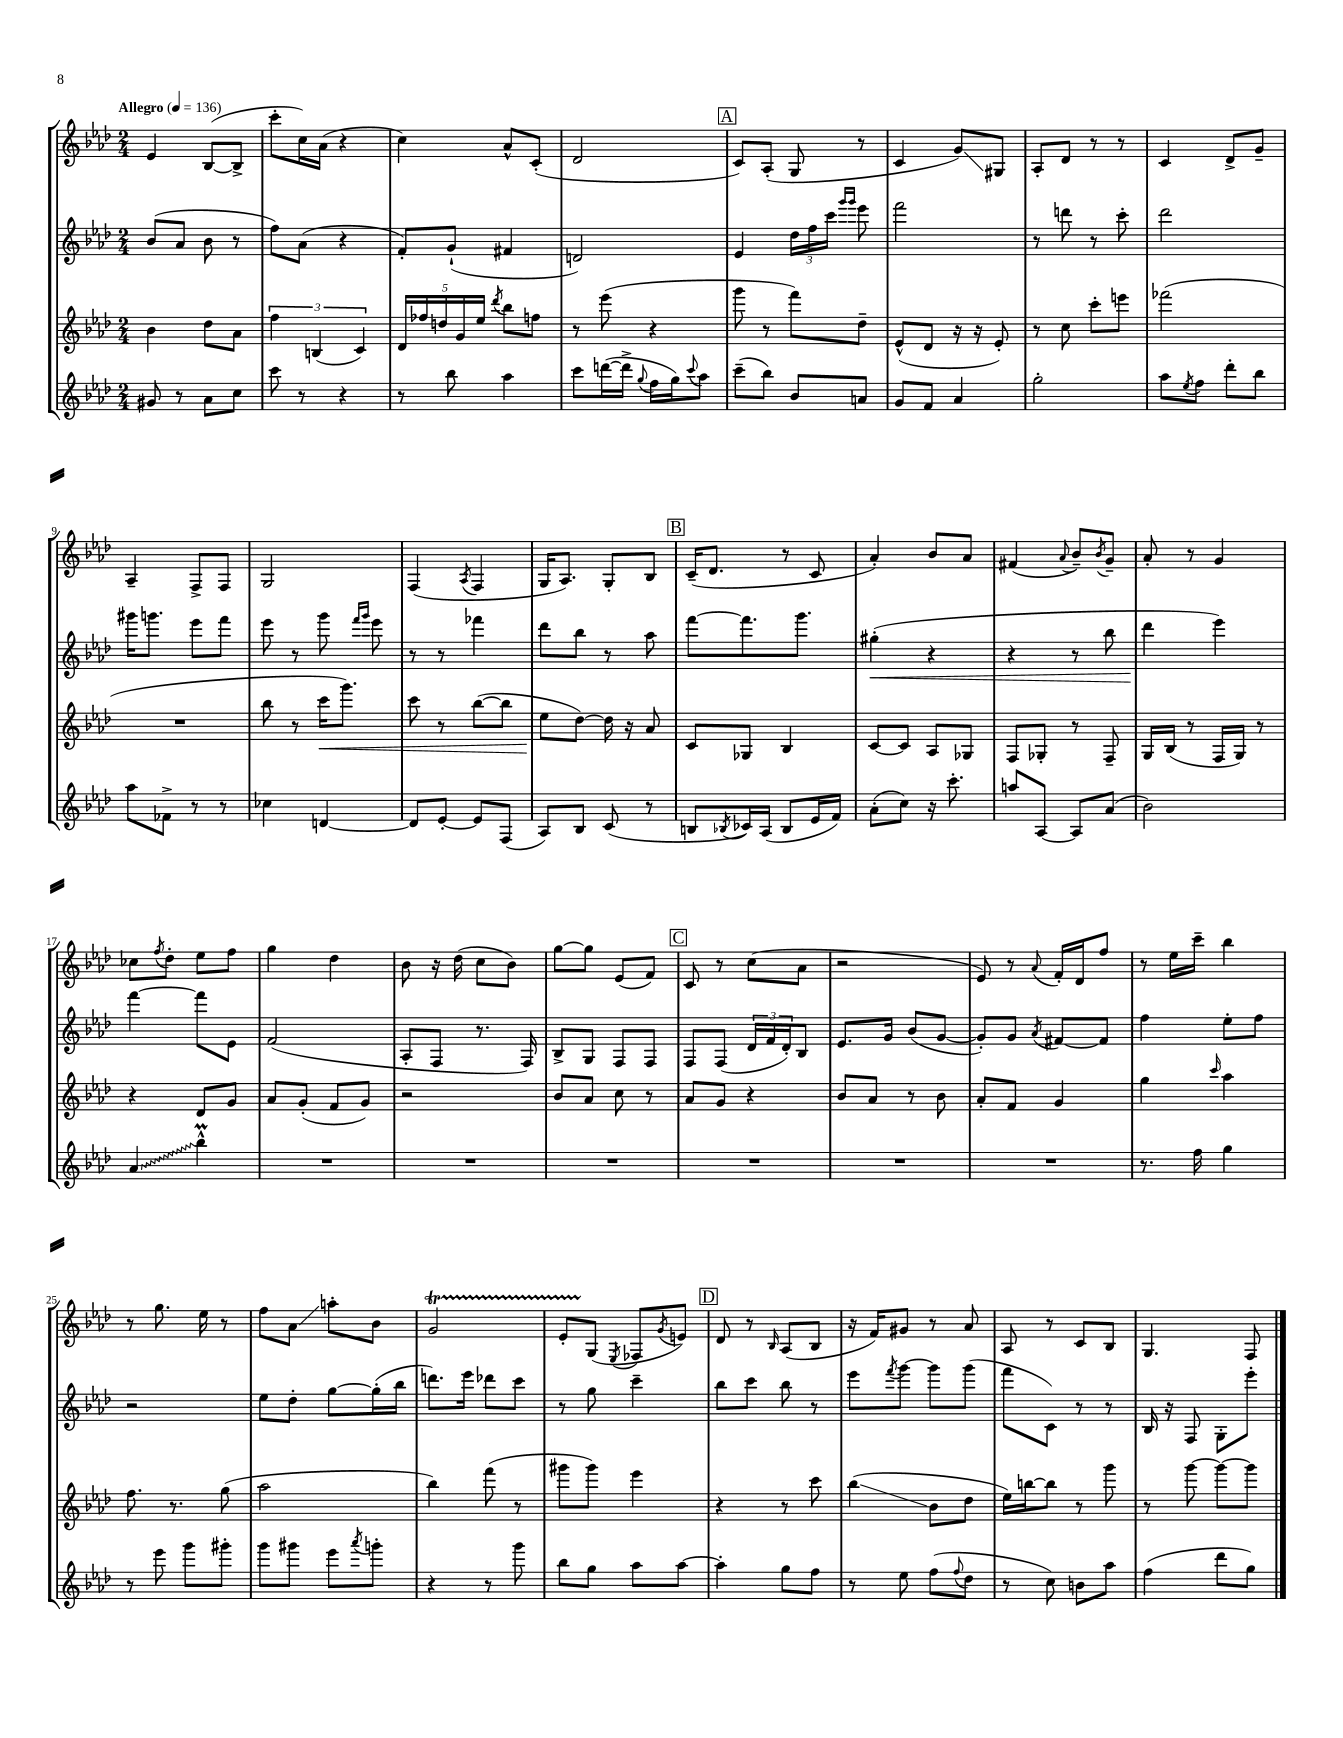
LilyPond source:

<<
\new StaffGroup <<
\new Staff = "s0" {
    \clef treble \key aes \major \numericTimeSignature \time 2/4 \tempo "Allegro" 4 = 136
    ees'4 bes8~( bes8-> |
    c'''8-. c''16) aes'16( r4 |
    c''4) aes'8-^ c'8-.( |
    des'2 |
    \mark \markup { \box "A" } c'8) aes8-.( g8 r8 |
    c'4 g'8\glissando) gis8 |
    aes8-. des'8 r8 r8 |
    c'4 des'8-> g'8-- |
    aes4-- f8-> f8 |
    g2 |
    f4( \acciaccatura { aes8 } f4 |
    g16 aes8.) g8-. bes8 |
    \mark \markup { \box "B" } c'16--( des'8. r8 c'8 |
    aes'4-.) bes'8 aes'8 |
    fis'4( \appoggiatura { aes'8 } bes'8--) \acciaccatura { bes'8 } g'8-- |
    aes'8-. r8 g'4 |
    ces''8 \acciaccatura { f''8 } des''8-. ees''8 f''8 |
    g''4 des''4 |
    bes'8 r16 des''16( c''8 bes'8) |
    g''8~ g''8 ees'8( f'8) |
    \mark \markup { \box "C" } c'8 r8 c''8( aes'8 |
    r2 |
    ees'8) r8 \appoggiatura { aes'8 } f'16-. des'16 f''8 |
    r8 ees''16 c'''16-- bes''4 |
    r8 g''8. ees''16 r8 |
    f''8 aes'8\glissando a''8-. bes'8 |
    g'2\startTrillSpan |
    ees'8-. g8\stopTrillSpan( \acciaccatura { ees8 } fes8 \acciaccatura { g'8 } e'8) |
    \mark \markup { \box "D" } des'8 r8 \grace { bes16 } aes8( bes8 |
    r16 f'16) gis'8 r8 aes'8 |
    aes8 r8 c'8 bes8 |
    g4. f8 \bar "|." |
}
\new Staff = "s1" {
    \clef treble \key aes \major \numericTimeSignature \time 2/4
    bes'8( aes'8 bes'8 r8 |
    f''8) aes'8( r4 |
    f'8-.) g'8-!( fis'4 |
    d'2) |
    \mark \markup { \box "A" } ees'4 \tuplet 3/2 { des''16 f''16 c'''16 } \grace { g'''16 g'''16 } ees'''8 |
    f'''2 |
    r8 d'''8 r8 c'''8-. |
    des'''2 |
    gis'''16 g'''8. ees'''8 f'''8 |
    ees'''8 r8 g'''8 \grace { f'''16 g'''16 } ees'''8 |
    r8 r8 fes'''4 |
    des'''8 bes''8 r8 aes''8 |
    \mark \markup { \box "B" } f'''8~ f'''8. g'''8. |
    gis''4-.\<( r4 |
    r4 r8 bes''8 |
    des'''4\! ees'''4) |
    f'''4~ f'''8 ees'8 |
    f'2( |
    aes8-. f8 r8. f16) |
    bes8-> g8 f8 f8 |
    \mark \markup { \box "C" } f8 f8( \tuplet 3/2 { des'16 f'16 des'16-.) } bes8 |
    ees'8. g'16 bes'8( g'8~ |
    g'8-.) g'8 \acciaccatura { aes'8 } fis'8~ fis'8 |
    f''4 ees''8-. f''8 |
    r2 |
    ees''8 des''8-. g''8~ g''16-.( bes''16 |
    d'''8.) ees'''16 des'''8 c'''8 |
    r8 g''8 c'''4-- |
    \mark \markup { \box "D" } bes''8 c'''8 bes''8 r8 |
    ees'''8 \acciaccatura { f'''8 } g'''8~ g'''8 g'''8( |
    f'''8 c'8) r8 r8 |
    bes16 r16 f8 g8-. ees'''8-. \bar "|." |
}
\new Staff = "s2" {
    \clef treble \key aes \major \numericTimeSignature \time 2/4
    bes'4 des''8 aes'8 |
    \tuplet 3/2 { f''4 b4( c'4) } |
    \tuplet 5/4 { des'16 fes''16 d''16 g'16 ees''16 } \acciaccatura { des'''8 } bes''8 f''8 |
    r8 ees'''8( r4 |
    \mark \markup { \box "A" } g'''8 r8 f'''8) des''8-- |
    ees'8-^( des'8 r16 r16 ees'8-.) |
    r8 c''8 c'''8-. e'''8 |
    fes'''2( |
    R2 |
    bes''8 r8 c'''16\< g'''8.) |
    c'''8 r8 bes''8~( bes''8 |
    ees''8\! des''8~) des''16 r16 aes'8 |
    \mark \markup { \box "B" } c'8 ges8 bes4 |
    c'8~ c'8 aes8 ges8 |
    f8 ges8-. r8 f8-- |
    g16 bes16( r8 f16 g16) r8 |
    r4 des'8 g'8 |
    aes'8 g'8-.( f'8 g'8) |
    r2 |
    bes'8 aes'8 c''8 r8 |
    \mark \markup { \box "C" } aes'8 g'8 r4 |
    bes'8 aes'8 r8 bes'8 |
    aes'8-. f'8 g'4 |
    g''4 \grace { c'''16 } aes''4 |
    f''8. r8. g''8( |
    aes''2 |
    bes''4) f'''8( r8 |
    gis'''8 gis'''8) ees'''4 |
    \mark \markup { \box "D" } r4 r8 c'''8 |
    bes''4\glissando( bes'8 des''8 |
    ees''16) b''16~ b''8 r8 g'''8 |
    r8 g'''8~ g'''8~ g'''8 \bar "|." |
}
\new Staff = "s3" {
    \clef treble \key aes \major \numericTimeSignature \time 2/4
    gis'8 r8 aes'8 c''8 |
    c'''8 r8 r4 |
    r8 bes''8 aes''4 |
    c'''8 d'''16~( d'''16-> \appoggiatura { g''8 } f''16 g''16) \appoggiatura { c'''8 } aes''8 |
    \mark \markup { \box "A" } c'''8--( bes''8) bes'8 a'8 |
    g'8 f'8 aes'4 |
    g''2-. |
    aes''8 \acciaccatura { ees''8 } f''8 des'''8-. bes''8 |
    aes''8 fes'8-> r8 r8 |
    ces''4 d'4~ |
    d'8 ees'8~-. ees'8 f8( |
    aes8) bes8 c'8( r8 |
    \mark \markup { \box "B" } b8 \acciaccatura { bes8 } ces'16) aes16( bes8 ees'16 f'16) |
    aes'8-.( c''8) r16 c'''8.-. |
    a''8 aes8~ aes8 aes'8( |
    bes'2) |
    \once \override Glissando.style = #'zigzag aes'4\glissando bes''4-^\prall |
    R2 |
    R2 |
    R2 |
    \mark \markup { \box "C" } R2 |
    R2 |
    R2 |
    r8. f''16 g''4 |
    r8 ees'''8 g'''8 gis'''8-. |
    g'''8 gis'''8 ees'''8 \acciaccatura { aes'''8 } g'''8-. |
    r4 r8 g'''8 |
    bes''8 g''8 aes''8 aes''8~ |
    \mark \markup { \box "D" } aes''4-. g''8 f''8 |
    r8 ees''8 f''8( \appoggiatura { f''8 } des''8 |
    r8 c''8) b'8 aes''8 |
    f''4( des'''8 g''8) \bar "|." |
}
>>
>>
